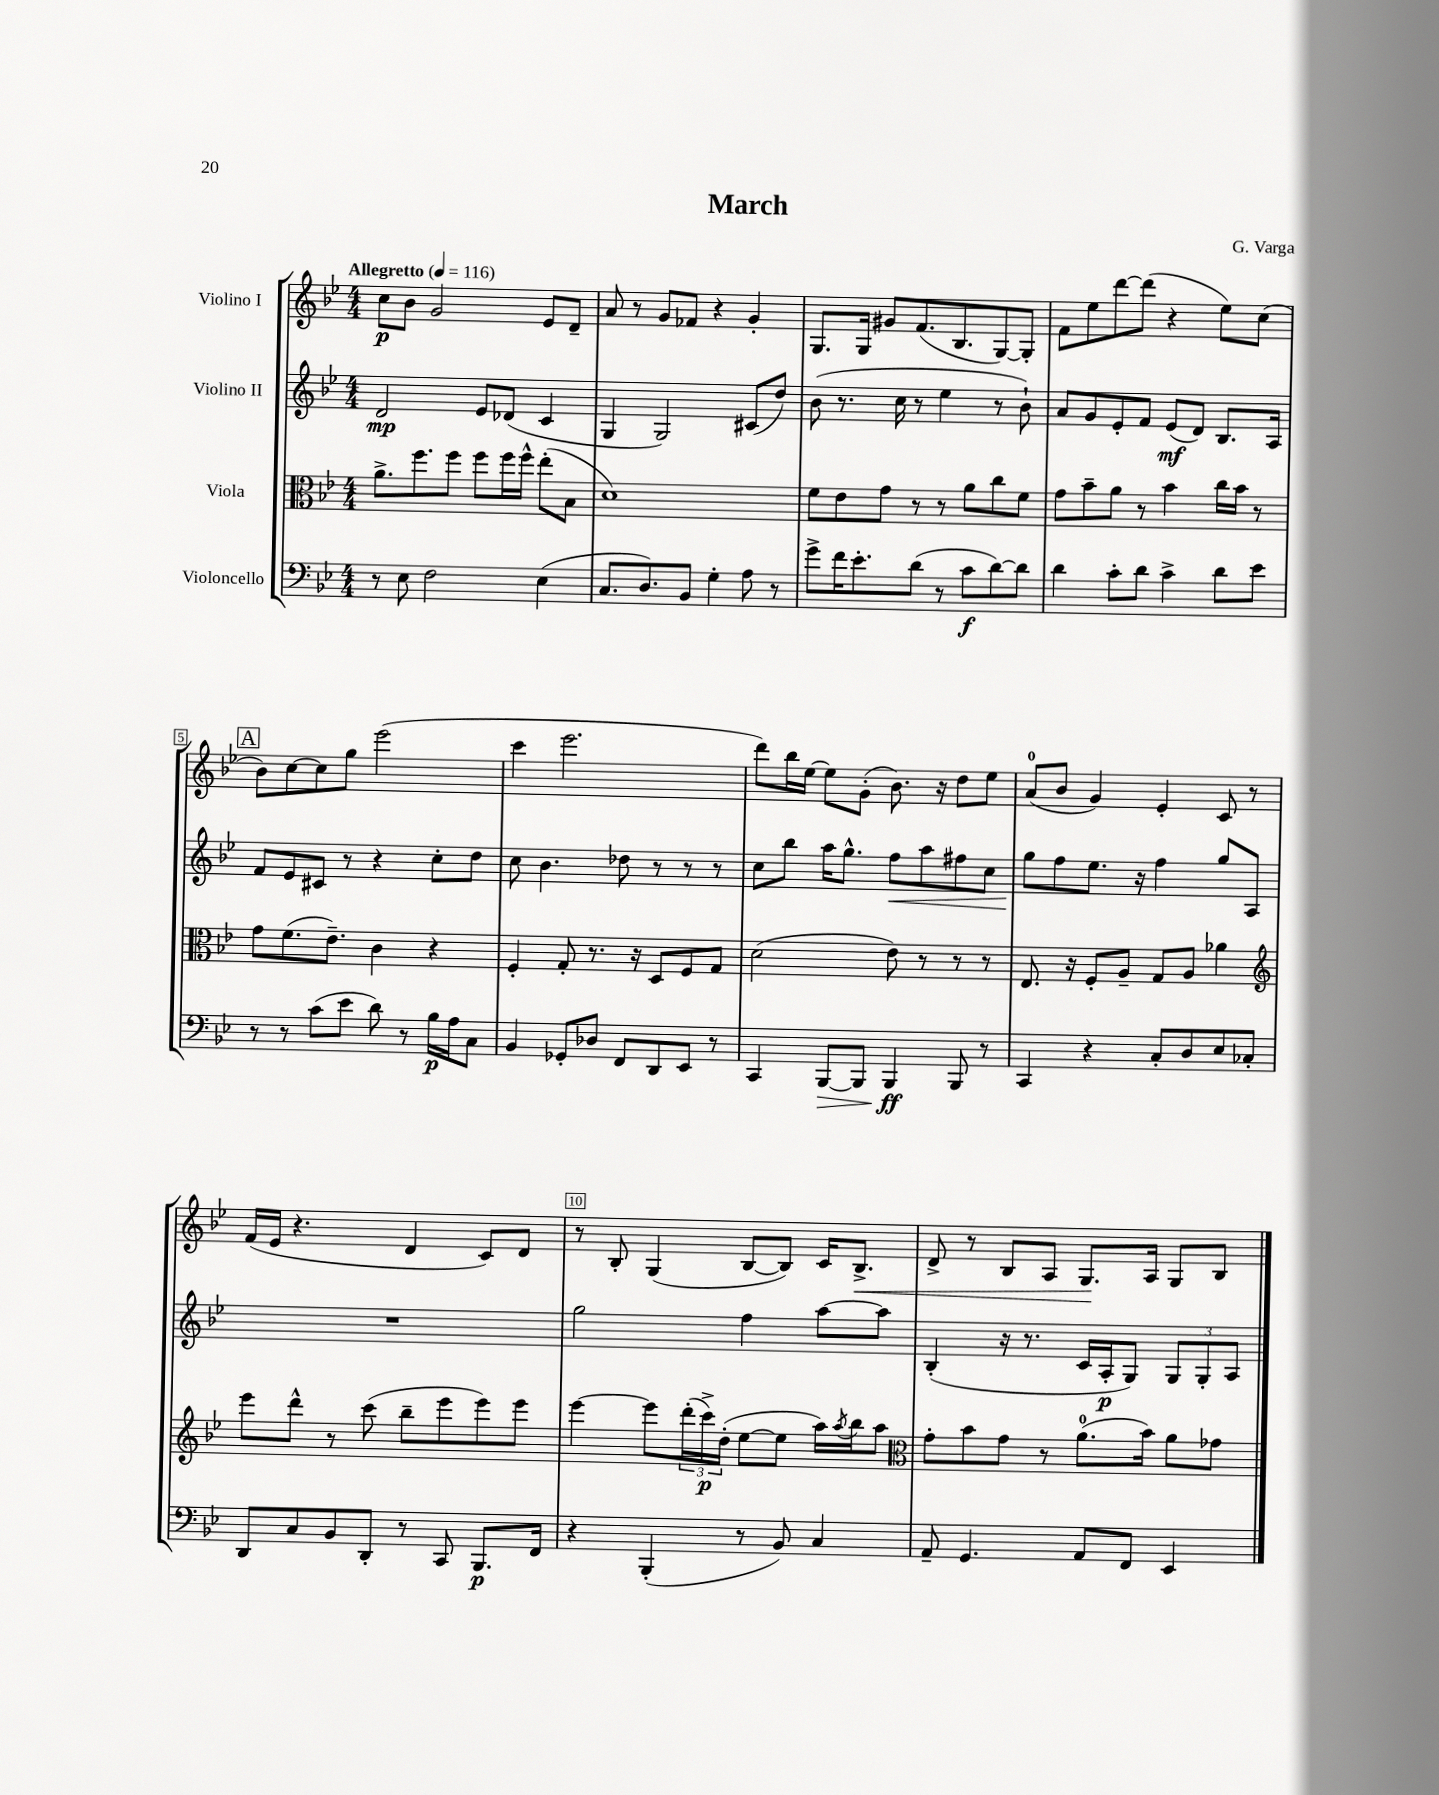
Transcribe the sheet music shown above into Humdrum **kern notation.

**kern	**kern	**kern	**kern
*staff4	*staff3	*staff2	*staff1
*clefF4	*clefC3	*clefG2	*clefG2
*k[b-e-]	*k[b-e-]	*k[b-e-]	*k[b-e-]
*M4/4	*M4/4	*M4/4	*M4/4
*MM116	*MM116	*MM116	*MM116
8r	8.a^	2d	8cc
8E-	.	.	8b-
.	8.ff	.	.
2F	.	.	2g
.	8ff	.	.
.	8ff	8e-	.
.	16ff	(8d-	.
.	16ff^^	.	.
(4E-	(8ee-'	4c	8e-
.	8B-	.	8d~
=	=	=	=
8.C	1d)	4G	8a
.	.	.	8r
8.D)	.	.	.
.	.	2G)	8g
8BB-	.	.	8f-
4G'	.	.	4r
8A	.	(8c#	4g'
8r	.	8dd)	.
=	=	=	=
8g^	8f	(8b-	8.G
16f	8e-	8.r	.
8.e-'	.	.	16G
.	8g	.	8g#
.	.	16cc	.
(8d	8r	8r	(8.f
8r	8r	4ee-	.
.	.	.	8.B-
8c	8a	.	.
[8d)	8cc	8r	[8G)
8d]	8f	8b-`)	8G']
=	=	=	=
4d	8g	8a	8f
.	8b-~	8g	8ee-
8c'	8a	8e-'	[8ddd
8d	8r	8f	(8ddd]
4c^	4b-	(8e-	4r
.	.	8d)	.
8d	16cc	8.B-	8ee-)
.	16b-	.	.
8e-	8r	.	(8cc
.	.	16A	.
=	=	=	=
8r	8g	8f	8b-)
8r	(8.f	8e-	[8cc
(8c	.	8c#	8cc]
.	8.e-~)	.	.
8e-	.	8r	8gg
8d)	4c	4r	(2eee-
8r	.	.	.
16B-	4r	8cc'	.
16A	.	.	.
8C	.	8dd	.
=	=	=	=
4BB-	4F'	8cc	4ccc
.	.	4.b-	.
8GG-'	8G'	.	2.eee-
8D-	8.r	.	.
8FF	.	8dd-	.
.	16r	.	.
8DD	8D	8r	.
8EE-	8F	8r	.
8r	8G	8r	.
=	=	=	=
4CC	(2d	8cc	8ddd)
.	.	8bb-	16bb-
.	.	.	[16ee-
[8BBB-	.	16aa	8ee-]
.	.	8.gg^^	.
8BBB-]	.	.	(8g'
4BBB-	8e-)	8ff	8.b-)
.	8r	8aa	.
.	.	.	16r
8BBB-	8r	8ff#	8dd
8r	8r	8cc	8ee-
=	=	=	=
4CC	8.E-	8gg	(8a
.	.	8ff	8b-
.	16r	.	.
4r	8F'	8.ee-	4g)
.	8A~	.	.
.	.	16r	.
8C'	8G	4ff	4e-'
8D	8A	.	.
8E-	4a-	8gg	8c
8C-'	.	8A	8r
=	=	=	=
*	*clefG2	*	*
8DD	8eee-	1r	(16f
.	.	.	16e-
8C	8ddd^^	.	4.r
8BB-	8r	.	.
8DD'	(8ccc	.	.
8r	8bb-~	.	4d
8CC	8eee-	.	.
8.BBB-	8eee-)	.	8c)
.	8eee-	.	8d
16FF	.	.	.
=	=	=	=
4r	[4eee-	2gg	8r
.	.	.	8B-'
(4BBB-'	8eee-]	.	(4G
.	(24ddd'	.	.
.	24ccc^)	.	.
.	(24dd'	.	.
8r	[8ee-	4ff	[8B-
8BB-)	8ee-]	.	8B-])
4C	16aa)	[8aa	16c
.	8qaa	.	.
.	16bb-	.	8.B-^
.	8aa	8aa]	.
=	=	=	=
*	*clefC3	*	*
8AA~	8g'	(4B-'	8d^
4.GG	8b-	.	8r
.	8g	16r	8B-
.	.	8.r	.
.	8r	.	8A
8AA	(8.a	16c	8.G
.	.	16A'	.
8FF	.	8G)	.
.	16b-)	.	16A
4EE-	8a	12G	8G
.	.	12G'	.
.	8g-	.	8B-
.	.	12A	.
==	==	==	==
*-	*-	*-	*-
